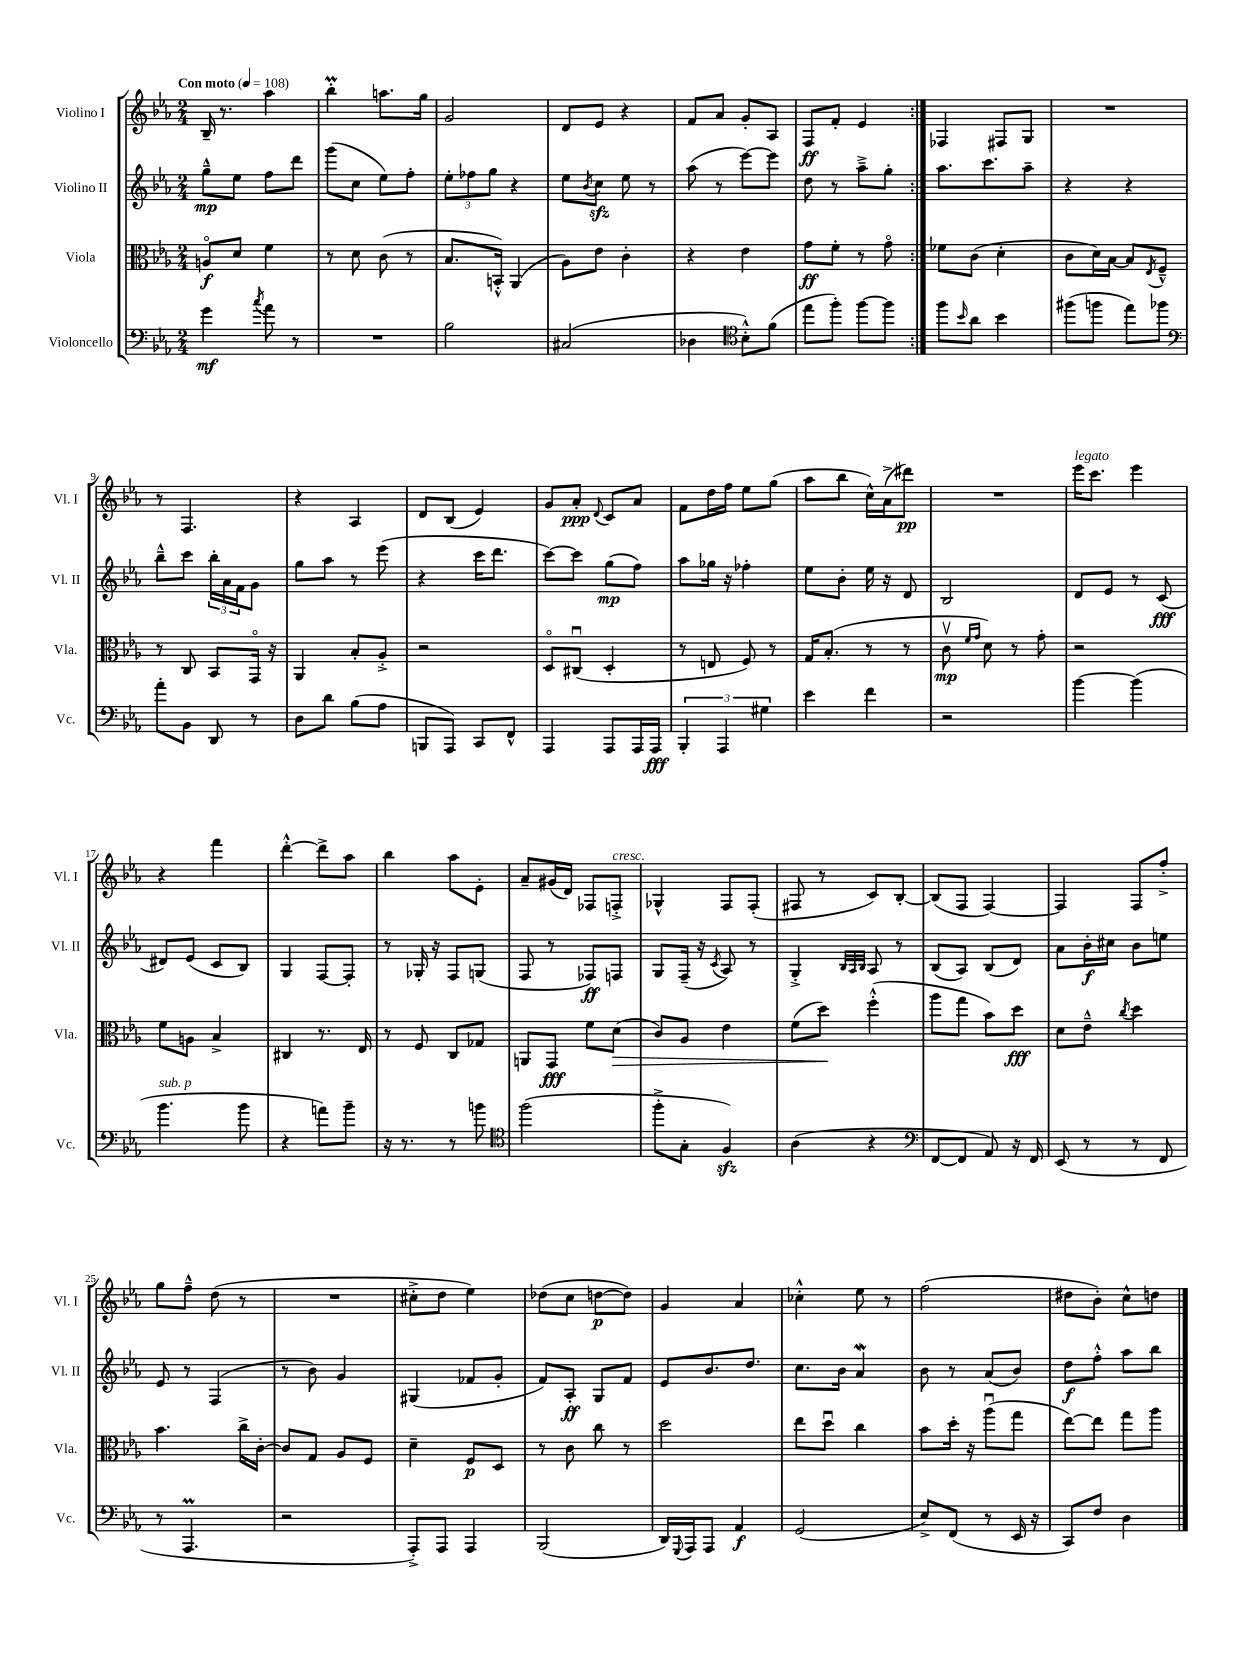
<<
\new StaffGroup <<
\new Staff = "s0" \with { instrumentName = "Violino I" shortInstrumentName = "Vl. I" } {
    \clef treble \key ees \major \numericTimeSignature \time 2/4 \tempo "Con moto" 4 = 108
    \repeat volta 2 { bes16-- r8. aes''4 |
    bes''4-.\prall a''8. g''16 |
    g'2 |
    d'8 ees'8 r4 |
    f'8 aes'8 g'8-. aes8 |
    f8\ff f'8-. ees'4 | }
    fes4 fis8 g8 |
    R2 |
    r8 f4. |
    r4 aes4 |
    d'8 bes8( ees'4) |
    g'8 aes'8-.\ppp \appoggiatura { d'8 } c'8 aes'8 |
    f'8 d''16 f''16 ees''8 g''8( |
    aes''8 bes''8 c''16-^) aes'16->( dis'''8\pp) |
    R2 |
    ees'''16^\markup { \italic "legato" } c'''8. ees'''4 |
    r4 f'''4 |
    d'''4~-.-^ d'''8-> aes''8 |
    bes''4 aes''8 ees'8-. |
    aes'8-- gis'16( d'16) fes8 f8-.->^\markup { \italic "cresc." } |
    ges4-^ f8 f8-.( |
    fis8 r8 c'8) bes8~-. |
    bes8( f8 f4~) |
    f4 f8 f''8-.-> |
    g''8 f''8---^ d''8( r8 |
    R2 |
    cis''8-.-> d''8 ees''4) |
    des''8( c''8 d''8~\p d''8) |
    g'4 aes'4 |
    ces''4-.-^ ees''8 r8 |
    f''2( |
    dis''8 bes'8-.) c''8-^ d''8 \bar "|." |
}
\new Staff = "s1" \with { instrumentName = "Violino II" shortInstrumentName = "Vl. II" } {
    \clef treble \key ees \major \numericTimeSignature \time 2/4
    \repeat volta 2 { g''8---^\mp ees''8 f''8 d'''8 |
    g'''8( c''8 ees''8) f''8-. |
    \tuplet 3/2 { ees''8-. fes''8 g''8 } r4 |
    ees''8 \acciaccatura { bes'8 } c''8\sfz ees''8 r8 |
    aes''8( r8 ees'''8~) ees'''8 |
    d''8 r8 aes''8---> g''8-. | }
    aes''8. c'''8. aes''8-- |
    r4 r4 |
    bes''8---^ c'''8 \tuplet 3/2 { bes''16-. aes'16 f'16 } g'8 |
    g''8 aes''8 r8 ees'''8( |
    r4 c'''16 d'''8. |
    c'''8~) c'''8 g''8\mp( f''8) |
    aes''8 ges''16 r16 fes''4-. |
    ees''8 bes'8-. ees''16 r16 d'8 |
    bes2 |
    d'8 ees'8 r8 c'8\fff( |
    dis'8) ees'8( c'8 bes8) |
    g4 f8~ f8-. |
    r8 ges16-. r16 f8 g8( |
    f8 r8 fes8\ff) f8 |
    g8 f16--( r16 \acciaccatura { c'8 } aes8) r8 |
    g4-.-> \grace { bes32 aes32 bes32 } aes8 r8 |
    bes8( aes8) bes8( d'8) |
    aes'8 bes'16-.\f cis''16 bes'8 e''8 |
    ees'8 r8 f4( |
    r8 bes'8) g'4 |
    gis4( fes'8 g'8-. |
    f'8) aes8-.\ff g8 f'8 |
    ees'8 bes'8. d''8. |
    c''8. bes'16 aes'4\mordent |
    bes'8 r8 aes'8( bes'8) |
    d''8\f f''8-.-^ aes''8 bes''8 \bar "|." |
}
\new Staff = "s2" \with { instrumentName = "Viola" shortInstrumentName = "Vla." } {
    \clef alto \key ees \major \numericTimeSignature \time 2/4
    \repeat volta 2 { a8\flageolet\f d'8 f'4 |
    r8 d'8 c'8( r8 |
    bes8. b,16-.-^) aes,4( |
    aes8) ees'8 c'4-. |
    r4 ees'4 |
    g'8\ff f'8-. r8 g'8\flageolet | }
    fes'8 c'8( d'4-. |
    c'8 d'16) bes16~ bes8 \acciaccatura { ees8 } f8---^ |
    r8 c8 bes,8 g,16\flageolet r16 |
    aes,4 bes8-. aes8-.-> |
    r2 |
    d8\flageolet cis8\downbow( d4-. |
    r8 e8 f8) r8 |
    g16 bes8.-.( r8 r8 |
    c'8\upbow\mp \grace { f'16 g'16 } d'8) r8 g'8-. |
    r2 |
    f'8 a8 bes4-> |
    cis4 r8. ees16 |
    r8 f8 c8 ges8 |
    a,8 g,8\fff f'8 d'8\>( |
    c'8) aes8 ees'4 |
    f'8( d''8\!) f''4-.-^( |
    aes''8 g''8 bes'8) d''8\fff |
    d'8 ees'8---^ \acciaccatura { c''8 } d''4 |
    bes'4. c''16-> c'16~-. |
    c'8 g8 aes8 f8 |
    d'4-- f8\p d8 |
    r8 c'8 c''8 r8 |
    d''2 |
    ees''8 d''8\downbow c''4 |
    bes'8 d''16-. r16 aes''8\downbow( g''8 |
    ees''8~) ees''8 g''8 aes''8 \bar "|." |
}
\new Staff = "s3" \with { instrumentName = "Violoncello" shortInstrumentName = "Vc." } {
    \clef bass \key ees \major \numericTimeSignature \time 2/4
    \repeat volta 2 { g'4\mf \acciaccatura { c''8 } aes'8 r8 |
    R2 |
    bes2 |
    cis2( |
    des4 \clef tenor bes8-.-^) f'8( |
    ees''8 f''8-.) f''8~ f''8 | }
    f''8 \grace { bes'16 } aes'8 bes'4 |
    fis''8( f''8 ees''8) fes''8 |
    \clef bass aes'8-. bes,8 d,8 r8 |
    d8 d'8 bes8( aes8 |
    b,,8 aes,,8) c,8 f,8-^ |
    aes,,4 aes,,8 aes,,16 aes,,16\fff |
    \tuplet 3/2 { bes,,4-. aes,,4 gis4 } |
    ees'4 f'4 |
    r2 |
    bes'4~ bes'4( |
    bes'4.^\markup { \italic "sub. p" } bes'8 |
    r4 a'8) bes'8-- |
    r16 r8. r8 b'8 |
    \clef tenor f''2( |
    f''8-.-> g8-. f4\sfz) |
    aes4( r4 |
    \clef bass f,8~ f,8 aes,8) r16 f,16 |
    ees,8( r8 r8 f,8 |
    r8 aes,,4.\prall |
    r2 |
    aes,,8-.->) aes,,8 aes,,4 |
    bes,,2( |
    d,16) \appoggiatura { g,,8 } aes,,16 aes,,8 aes,4\f |
    g,2( |
    ees8->) f,8( r8 ees,16 r16 |
    c,8) f8 d4 \bar "|." |
}
>>
>>
